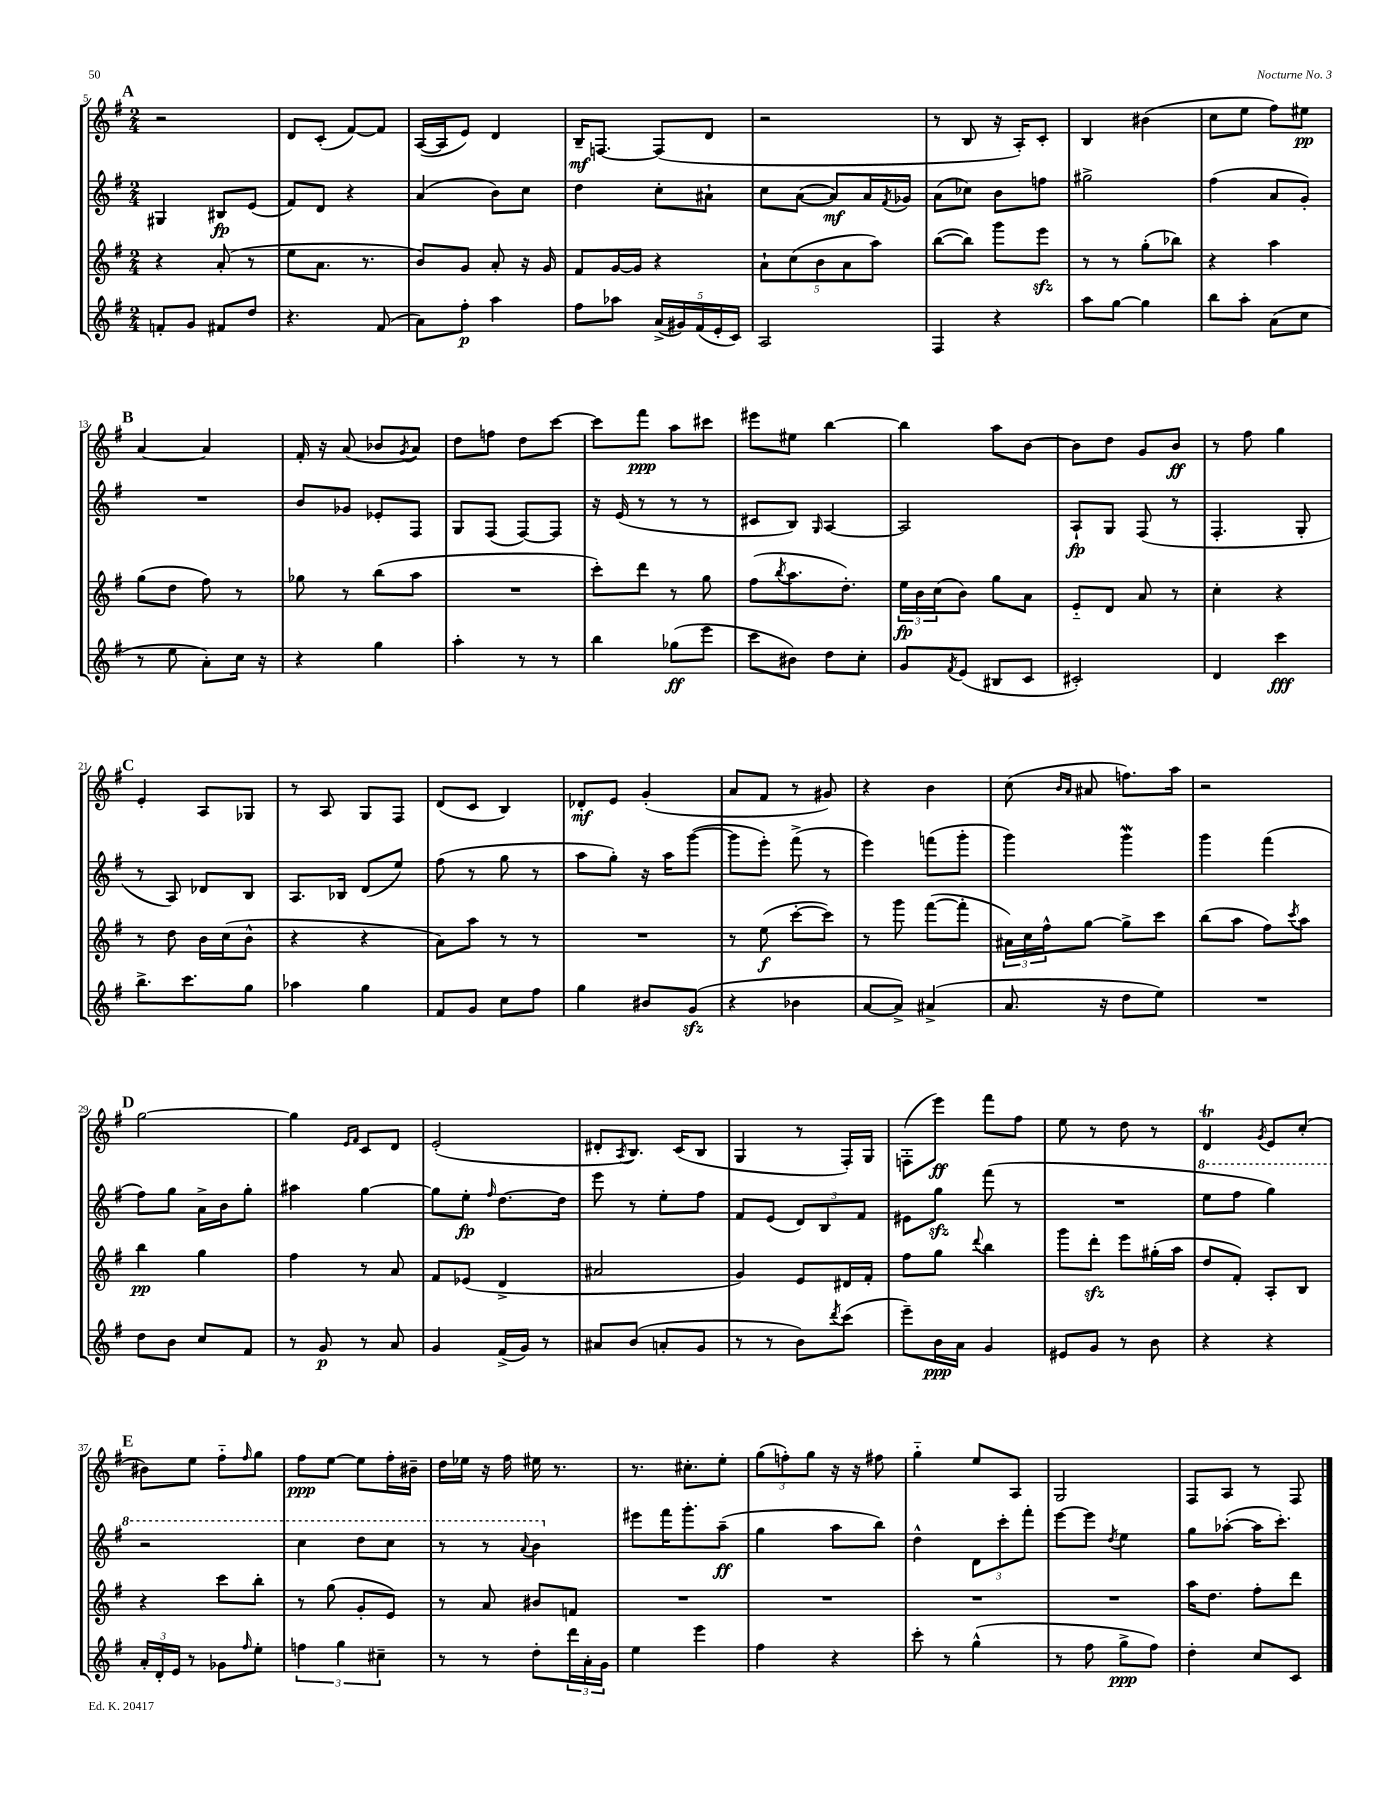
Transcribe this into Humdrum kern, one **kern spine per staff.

**kern	**kern	**kern	**kern
*staff4	*staff3	*staff2	*staff1
*clefG2	*clefG2	*clefG2	*clefG2
*k[f#]	*k[f#]	*k[f#]	*k[f#]
*M2/4	*M2/4	*M2/4	*M2/4
8f'	4r	4G#	2r
8g	.	.	.
8f#	(8a'	8B#	.
8dd	8r	(8e	.
=	=	=	=
4.r	8ee	8f#)	8d
.	8.a	8d	(8c'
.	.	4r	[8f#)
.	8.r	.	.
(8f#	.	.	8f#]
=	=	=	=
8a)	8b)	(4a	([16A
.	.	.	16A]
8ff#'	8g	.	8e)
4aa	8a'	8b)	4d
.	16r	8cc	.
.	16g	.	.
=	=	=	=
8ff#	8f#	4dd	16B~
.	.	.	[8.F
8aa-	[16g	.	.
.	16g]	.	.
(20a^	4r	8cc'	(8F]
20g#)	.	.	.
(20f#	.	.	.
.	.	8a#`	8d
20e'	.	.	.
20c)	.	.	.
=	=	=	=
2A	10a`	8cc	2r
.	(10cc	.	.
.	.	([8a	.
.	10b	.	.
.	.	8a])	.
.	10a	.	.
.	.	16a	.
.	10aa)	.	.
.	.	8qf#	.
.	.	16g-	.
=	=	=	=
4F#	([8bb	(8a	8r
.	8bb])	8cc-)	8B
4r	8ggg	8b	16r
.	.	.	16A')
.	8eee	8ff	8c'
=	=	=	=
8aa	8r	2gg#^	4B
[8gg	8r	.	.
4gg]	(8gg'	.	(4b#
.	8bb-)	.	.
=	=	=	=
8bb	4r	(4ff#	8cc
8aa'	.	.	8ee
(8a	4aa	8a	8ff#)
8cc	.	8g')	8ee#
=	=	=	=
8r	(8gg	2r	[4a
8ee	8dd	.	.
8a')	8ff#)	.	4a]
16cc	8r	.	.
16r	.	.	.
=	=	=	=
4r	8gg-	8b	16f#'
.	.	.	16r
.	8r	8g-	(8a
4gg	(8bb	8e-'	8b-
.	.	.	8qg
.	8aa	8F#	8a)
=	=	=	=
4aa'	2r	8G	8dd
.	.	(8F#	8ff
8r	.	[8F#)	8dd
8r	.	8F#]	[8ccc
=	=	=	=
4bb	8ccc')	16r	8ccc]
.	.	(16e	.
.	8ddd	8r	8fff#
(8gg-	8r	8r	8aa
8eee	8gg	8r	8ccc#
=	=	=	=
8ccc	(8ff#	8c#	8eee#
.	8qbb	.	.
8b#)	8.aa	8B)	8ee#
.	.	16qqG	.
8dd	.	[4A	[4bb
.	8.dd')	.	.
8cc'	.	.	.
=	=	=	=
8g	24ee	2A]	4bb]
.	24b	.	.
.	(24cc	.	.
8qf#	.	.	.
(8e	8b)	.	.
8B#	8gg	.	8aa
8c	8a	.	[8b
=	=	=	=
2c#')	8e'~	8A`	8b]
.	8d	8G	8dd
.	8a	(8F#	8g
.	8r	8r	8b
=	=	=	=
4d	4cc'	4.F#'	8r
.	.	.	8ff#
4ccc	4r	.	4gg
.	.	8G'	.
=	=	=	=
8.bb^	8r	8r	4e'
.	8dd	8A)	.
8.ccc	.	.	.
.	16b	8d-	8A
.	(16cc	.	.
8gg	8b^^	8B	8G-
=	=	=	=
4aa-	4r	8.A	8r
.	.	.	8A
.	.	16B-	.
4gg	4r	(8d	8G
.	.	8ee)	8F#
=	=	=	=
8f#	8a)	(8ff#	(8d
8g	8aa	8r	8c
8cc	8r	8gg	4B)
8ff#	8r	8r	.
=	=	=	=
4gg	2r	8aa	8d-'
.	.	8gg')	8e
8b#	.	16r	(4g'
.	.	16aa	.
(8g	.	([8ggg	.
=	=	=	=
4r	8r	8ggg]	8a
.	(8ee	8eee')	8f#
4b-	[8ccc'	(8fff#^	8r
.	8ccc])	8r	8g#)
=	=	=	=
[8a	8r	4eee)	4r
8a^])	8ggg	.	.
(4a#^	([8fff#	(8fff	4b
.	8fff#']	8ggg'	.
=	=	=	=
8.a	24a#)	4ggg)	(8cc
.	24cc	.	.
.	24ff#^^	.	.
.	.	.	16qqb
.	.	.	16qqa
.	[8gg	.	8a#
16r	.	.	.
8dd	8gg^]	4ggg	8.ff)
8ee)	8ccc	.	.
.	.	.	16aa
=	=	=	=
2r	(8bb	4ggg	2r
.	8aa	.	.
.	8ff#)	(4fff#	.
.	8qccc	.	.
.	8aa	.	.
=	=	=	=
8dd	4bb	8ff#)	[2gg
8b	.	8gg	.
8cc	4gg	16a^	.
.	.	16b	.
8f#	.	8gg'	.
=	=	=	=
8r	4ff#	4aa#	4gg]
8g	.	.	.
.	.	.	16qqe
.	.	.	16qqf#
8r	8r	[4gg	8c
8a	8a	.	8d
=	=	=	=
4g	8f#	8gg]	(2e'
.	(8e-	8ee'	.
.	.	16qqff#	.
(16f#^	4d^	[8.dd	.
16g)	.	.	.
8r	.	.	.
.	.	16dd]	.
=	=	=	=
8a#	2a#	8eee	8d#'
.	.	.	8qA
(8b	.	8r	8.B)
8a'	.	8ee'	.
.	.	.	(16c
8g	.	8ff#	8B
=	=	=	=
8r	4g)	8f#	4G
8r	.	(8e	.
8b)	8e	12d)	8r
.	.	12B	.
8qddd	.	.	.
(8ccc	16d#	.	16F#')
.	.	12f#	.
.	16f#'	.	16G
=	=	=	=
8eee~)	8ff#	8e#	(8F'
16b	8gg	8gg	8eee)
16a	.	.	.
.	8qqddd	.	.
4g	4bb	(8fff#	8fff#
.	.	8r	8ff#
=	=	=	=
8e#	8ggg	2r	8ee
8g	8ddd'	.	8r
8r	8eee	.	8dd
8b	(16gg#'	.	8r
.	16aa	.	.
=	=	=	=
4r	8dd	8eee	4d
.	8f#')	8fff#	.
.	.	.	8qg
4r	8A'	4ggg)	8e
.	8B	.	(8cc'
=	=	=	=
24a'	4r	2r	8b#)
24d'	.	.	.
24e	.	.	.
8r	.	.	8ee
8g-	8ccc	.	8ff#'~
16qqff#	.	.	16qqff#
8ee'	8bb'	.	8gg
=	=	=	=
6ff	8r	4ccc	8ff#
.	(8gg	.	[8ee
6gg	.	.	.
.	8g'	8ddd	8ee]
6cc#~	.	.	.
.	8e)	8ccc	16ff#'
.	.	.	16b#~
=	=	=	=
8r	8r	8r	16dd
.	.	.	16ee-
8r	8a	8r	16r
.	.	.	16ff#
.	.	8qqaa	.
8dd'	8b#	4bb	16ee#
.	.	.	8.r
24ddd	8f	.	.
24a'	.	.	.
24g	.	.	.
=	=	=	=
4ee	2r	8eee#	8.r
.	.	16fff#	.
.	.	8.ggg'	8.cc#'
4eee	.	.	.
.	.	(8aa~	8ee'
=	=	=	=
4ff#	2r	4gg	(12gg
.	.	.	12ff')
.	.	.	12gg
4r	.	8aa	16r
.	.	.	16r
.	.	8bb)	8ff#
=	=	=	=
8ccc'	2r	4dd^^	4gg'~
8r	.	.	.
(4gg^^	.	12d	8ee
.	.	12ccc'	.
.	.	.	8A
.	.	12fff#'	.
=	=	=	=
8r	2r	[8eee	2G
8ff#	.	8eee]	.
.	.	8qdd	.
8gg^	.	4ee	.
8ff#)	.	.	.
=	=	=	=
4dd'	16aa	8gg	8F#
.	8.dd	.	.
.	.	([8aa-'	8A
8cc	8ff#'	16aa-]	8r
.	.	8.ccc')	.
8c	8ddd	.	8F#
==	==	==	==
*-	*-	*-	*-
